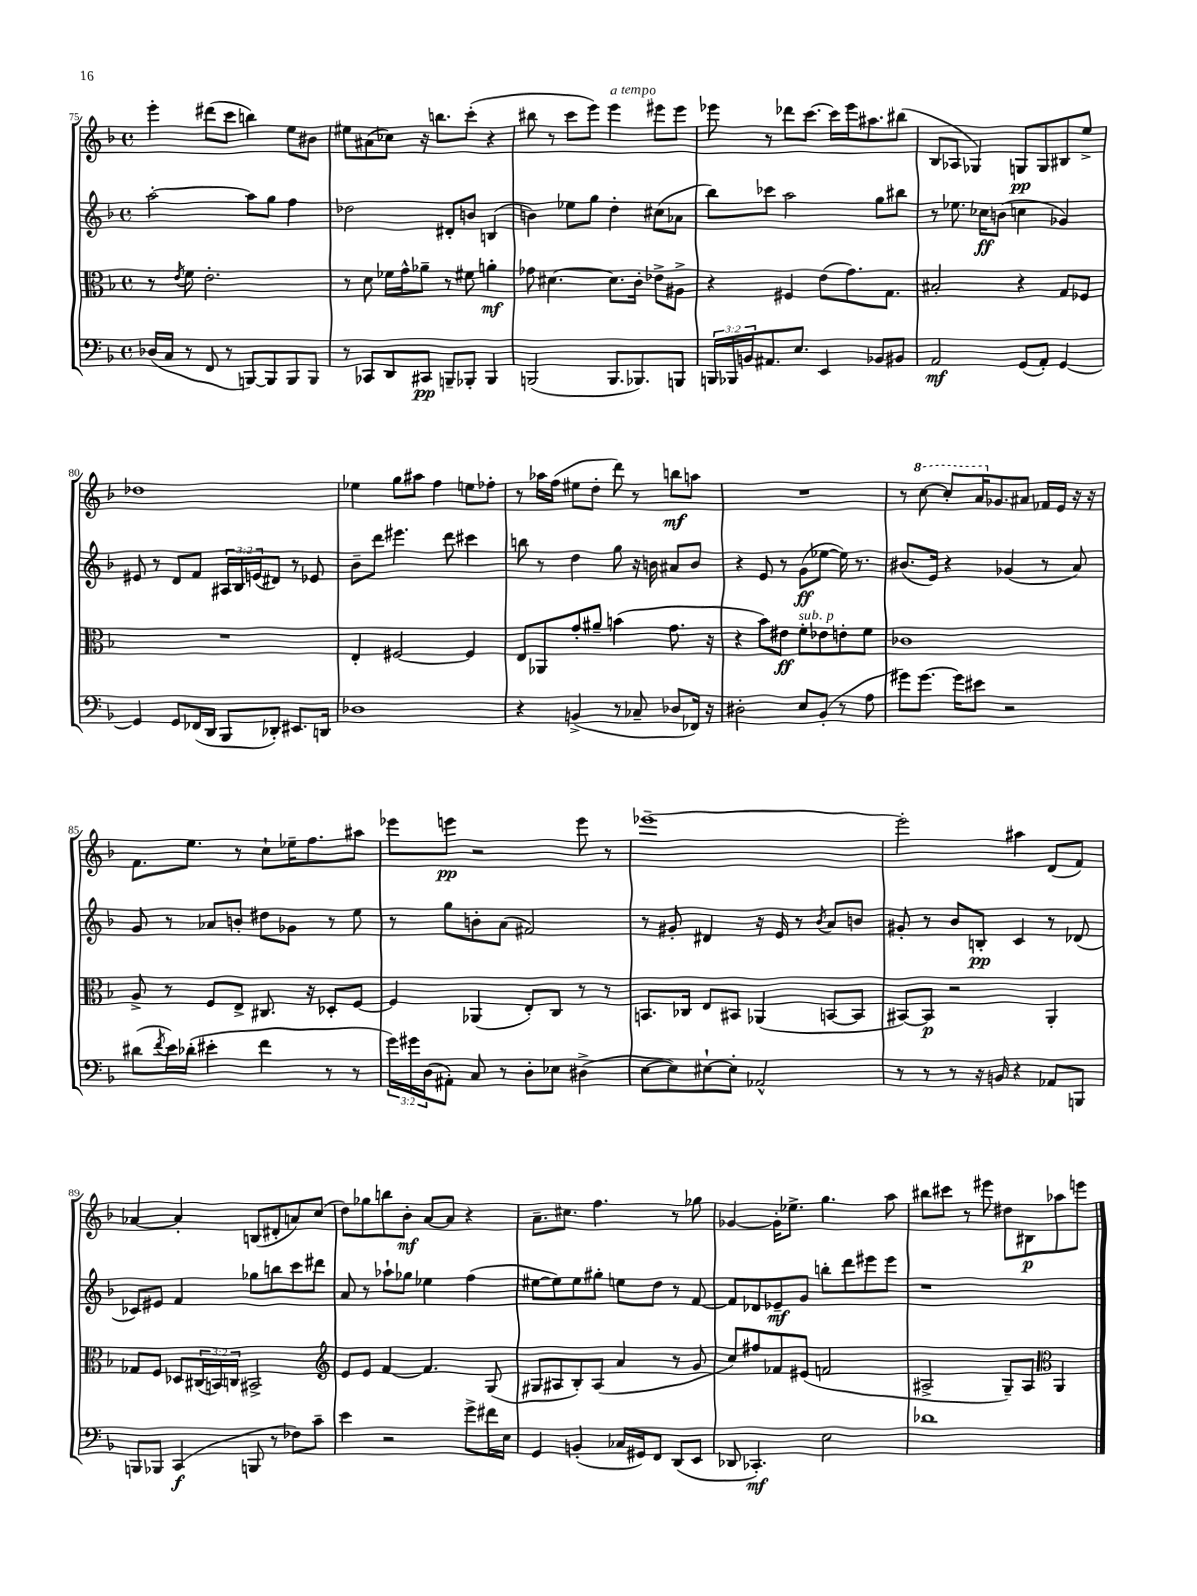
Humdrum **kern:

**kern	**kern	**kern	**kern
*staff4	*staff3	*staff2	*staff1
*clefF4	*clefC3	*clefG2	*clefG2
*k[b-]	*k[b-]	*k[b-]	*k[b-]
*M4/4	*M4/4	*M4/4	*M4/4
*met(c)	*met(c)	*met(c)	*met(c)
(16D-	8r	[2aa'	4eee'
16C	.	.	.
.	8qe	.	.
8r	8f	.	.
8FF	2.e'	.	(8ddd#
8r	.	.	8ccc
[8BBB)	.	8aa]	4bb)
8BBB]	.	8gg	.
8BBB	.	4ff	8ee
8BBB	.	.	8b#
=	=	=	=
8r	8r	2dd-	8ee#
8CC-	8d	.	(8a#
8DD	16f-	.	8cc-)
.	16g^^	.	.
8CC#	8a-~	.	16r
.	.	.	8.bb
8BBB~	8r	8d#'	.
8BBB-'	8f#	8b	(8ccc'
4BBB-	4a'	(4B	4r
=	=	=	=
(2BBB	8g-	4b)	8bb#
.	[4.d#	.	8r
.	.	8ee-	8ccc
.	.	8gg	8eee)
8.BBB	8.d#]	4dd'	4eee
8.BBB-)	16c'	.	.
.	8e-^	(8cc#	8eee#
8BBB	8A#^	8a-	8eee#
=	=	=	=
24BBB	4r	8bb-)	8eee-
24BBB-	.	.	.
24BB	.	.	.
8.AA#	.	8ccc-	8r
.	4F#	2aa	8ddd-
8.E	.	.	.
.	.	.	[8.ccc
4EE	(8e	.	.
.	.	.	16ccc]
.	8.g)	.	16eee-
.	.	.	8.aa#
8BB-	.	8gg	.
.	8.G	.	.
8BB#	.	8bb#	(8bb#
=	=	=	=
2AA	2B#'	8r	8B-
.	.	8.ee-	8A-
.	.	.	4G-)
.	.	16cc-	.
.	.	(8b	.
(8GG	4r	4cc	8G
8AA')	.	.	8G
[4GG	8G	4g-)	8B#
.	8F-	.	8ee^
=	=	=	=
4GG]	1r	8e#	1dd-
.	.	8r	.
8GG	.	8d	.
(16FF-	.	8f	.
16DD	.	.	.
8BBB-	.	24A#	.
.	.	24B-	.
.	.	(24e	.
8DD-')	.	8d#)	.
8.EE#	.	8r	.
.	.	8e-	.
16DD	.	.	.
=	=	=	=
1D-	4E'	8b-~	4ee-
.	.	8ddd	.
.	[2F#	4.eee#	8gg
.	.	.	8aa#
.	.	.	4ff
.	.	8ddd	.
.	4F#]	4ccc#	8ee
.	.	.	8ff-'
=	=	=	=
4r	8E	8bb	8r
.	8AA-	8r	16aa-
.	.	.	(16ff
(4BB^	8g'	4dd	8ee#
.	8a#~	.	8dd'
8r	(4b	8gg	8ddd)
8C-~	.	16r	8r
.	.	16b	.
8D-	8.g	8a#	8bb
16FF-)	.	8b	8aa
16r	16r	.	.
=	=	=	=
2D#'	4r	4r	1r
.	8b-)	8e	.
.	8e#	8r	.
8E	8f'	(8g	.
(8BB-'	8e-	[8ee-	.
8r	8e'	16ee-])	.
.	.	8.r	.
8A	8f	.	.
=	=	=	=
8g#)	1c-	(8.b#	8r
[8.g#	.	.	[8ccc
.	.	16e)	.
.	.	4r	8ccc']
16g#]	.	.	.
8e#	.	.	16aa
.	.	.	8.g-
2r	.	(4g-	.
.	.	.	8a#
.	.	8r	16f-
.	.	.	16e
.	.	8a)	16r
.	.	.	16r
=	=	=	=
(8d#	8A^	8g	8.f
8qf	.	.	.
16e)	8r	8r	.
(16d-'	.	.	8.ee
4e#'	8F	8a-	.
.	8E^	8b'	8r
4f	8.C#	8dd#	8cc`
.	.	8g-	16ee-~
.	16r	.	8.ff
8r	8D-'	8r	.
8r	[8F	8ee	8aa#
=	=	=	=
24g)	4F]	8r	8eee-
24g#	.	.	.
(24D	.	.	.
8AA#')	.	8gg	8eee
8C	(4AA-	8b'	2r
8r	.	(8a	.
8D'	8E')	2f#)	.
8E-	8C	.	.
(4D#^	8r	.	8eee
.	8r	.	8r
=	=	=	=
[8E	8.BB	8r	[1eee-~
8E])	.	8g#'	.
.	16C-	.	.
[8E#`	8E	4d#	.
8E#']	8BB#	.	.
2AA-^^	(4AA-	16r	.
.	.	16e	.
.	.	8r	.
.	.	8qb-	.
.	[8BB	8a	.
.	8BB]	8b	.
=	=	=	=
8r	[8BB#)	8g#'	2eee-']
8r	8BB#]	8r	.
8r	2r	8b-	.
16r	.	8B'	.
16BB	.	.	.
4r	.	4c	4aa#
8AA-	4AA'	8r	(8d
8BBB	.	(8d-	8f)
=	=	=	=
8BBB	8G-	8c-)	[4a-
8BBB-	8F	8e#	.
(4CC	8D-	4f	4a-']
.	(24C#	.	.
.	24BB)	.	.
.	24C	.	.
8BBB	2BB#^	8gg-	(8B
8r	.	8bb	8d#'
8F-)	.	8ccc	8a)
8c~	.	8ddd#	(8cc
=	=	=	=
*	*clefG2	*	*
4e	8e	8a	8dd)
.	8e	8r	8gg-
2r	[4f	8aa-`	8bb
.	.	8gg-	8b-'
.	4.f]	4ee-	[8a
.	.	.	8a]
8g^	.	(4ff	4r
16f#	(8G	.	.
16E	.	.	.
=	=	=	=
4GG	8G#	[8ee#	8.a~
.	8A#	8ee#])	.
.	.	.	8.cc#
(4BB'	8B-')	8ee#	.
.	(8A#	8gg#'	4.ff
16C-	4a	8ee	.
16GG#)	.	.	.
8FF	.	8dd	.
(8DD	8r	8r	8r
8EE	8g	[8f	8gg-
=	=	=	=
8DD-	8cc)	8f]	[4g-
4.CC-')	8ff#	8d-	.
.	8f-	8e-~	16g-']
.	.	.	8.ee-^
.	(8e#	8g	.
2E	2f	8bb'	4.gg
.	.	8ddd	.
.	.	8eee#	.
.	.	8eee#	8aa
=	=	=	=
1d-	2A#^	1r	8bb#
.	.	.	8ccc#
.	.	.	8r
.	.	.	8eee#
.	8G~)	.	8dd#
.	8A#	.	8B#
*	*clefC3	*	*
.	4AA	.	8aa-
.	.	.	8eee
==	==	==	==
*-	*-	*-	*-
